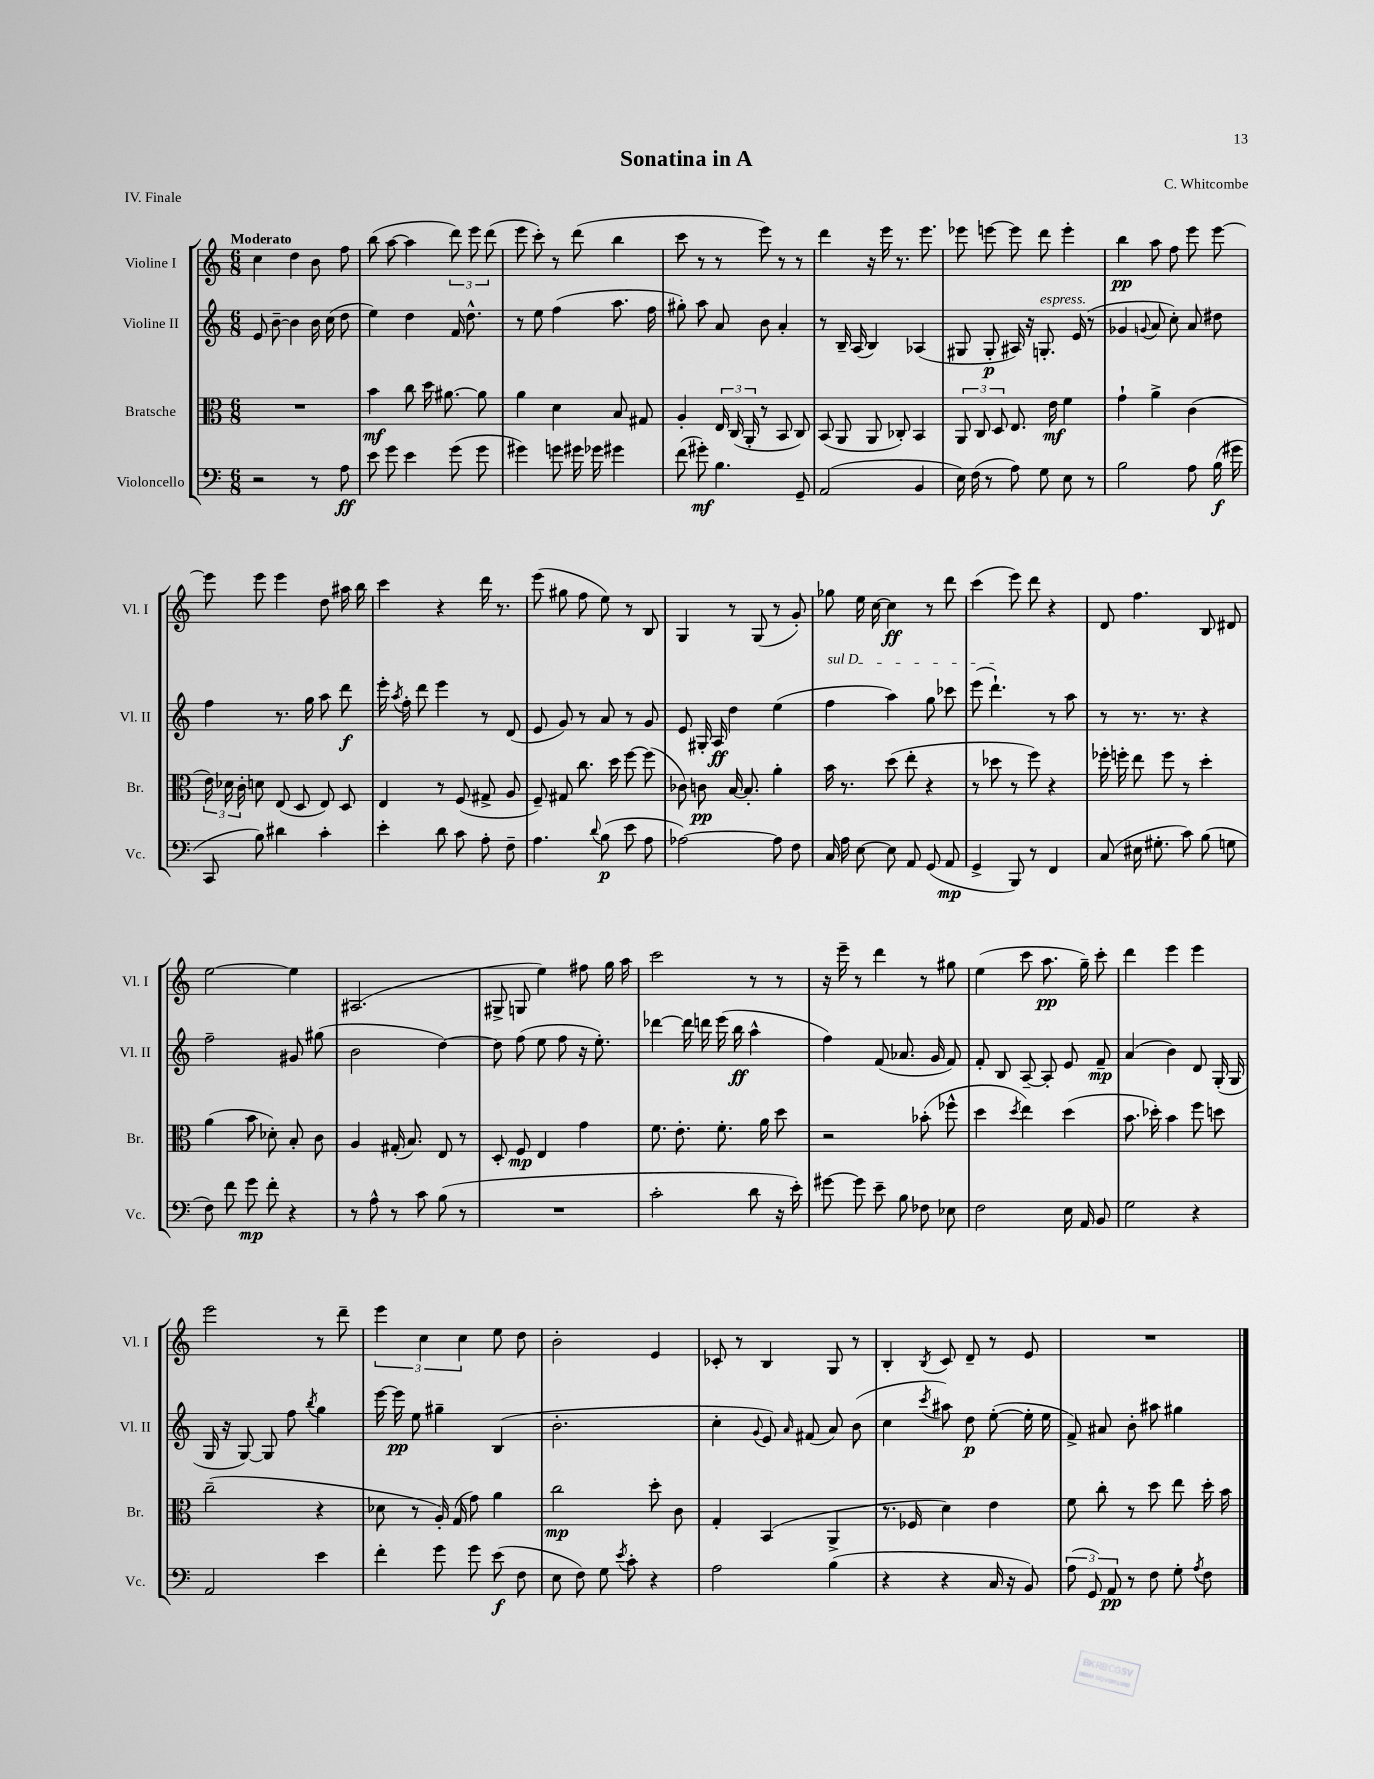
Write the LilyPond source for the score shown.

\header { title = "Sonatina in A" composer = "C. Whitcombe" piece = "IV. Finale" }
<<
\new StaffGroup <<
\new Staff = "s0" \with { instrumentName = "Violine I" shortInstrumentName = "Vl. I" } {
    \clef treble \key c \major \numericTimeSignature \time 6/8 \tempo "Moderato"
    \autoBeamOff c''4 d''4 b'8 f''8 |
    b''8( a''8~ a''4 \tuplet 3/2 { d'''8) e'''8 d'''8( } |
    e'''8 c'''8-.) r8 d'''8( b''4 |
    c'''8 r8 r8 e'''8) r8 r8 |
    d'''4 r16 e'''16 r8. e'''8. |
    ees'''8 e'''8~ e'''8 d'''8 e'''4-. |
    b''4\pp a''8 f''8 e'''8 e'''8~ |
    e'''8 e'''8 e'''4 d''8 ais''16 b''16 |
    c'''4 r4 d'''16 r8. |
    e'''8( gis''8 f''8 e''8) r8 b8 |
    g4 r8 g8( r8 g'8-.) |
    ges''8 e''16 c''16~ c''4\ff r8 d'''8 |
    c'''4( e'''8) d'''8 r4 |
    d'8 f''4. b8 dis'8 |
    e''2~ e''4 |
    ais2.( |
    gis8-> g8 e''4) fis''8 g''16 a''16 |
    c'''2 r8 r8 |
    r16 e'''16-- r8 d'''4 r8 gis''8 |
    e''4( c'''8 a''8.\pp g''16--) c'''8-. |
    d'''4 e'''4 e'''4 |
    e'''2 r8 d'''8-- |
    \tuplet 3/2 { e'''4 c''4 c''4 } e''8 d''8 |
    b'2-. e'4 |
    ces'8-. r8 b4 g8 r8 |
    b4-. \acciaccatura { b8 } c'8 d'8-- r8 e'8 |
    R2. \bar "|." |
}
\new Staff = "s1" \with { instrumentName = "Violine II" shortInstrumentName = "Vl. II" } {
    \clef treble \key c \major \numericTimeSignature \time 6/8
    \autoBeamOff e'8 b'8~-- b'4 b'16 c''16( d''8 |
    e''4) d''4 f'16 d''8.-^ |
    r8 e''8 f''4( a''8. f''16 |
    gis''8-.) a''8 a'8 b'8 a'4-. |
    r8 b16-- a16( b4) aes4( |
    gis8 gis8-.\p ais16) r16 g8.-.^\markup { \italic "espress." } e'16( r8 |
    ges'4 \appoggiatura { g'8 } a'8 c''8-.) a'8 dis''8 |
    f''4 r8. g''16 a''8 d'''8\f |
    e'''16-. \acciaccatura { a''8 } f''16-. d'''8 e'''4 r8 d'8( |
    e'8 g'8) r8 a'8 r8 g'8 |
    e'8 gis16-. a16\ff d''4 e''4( |
    \once \override TextSpanner.bound-details.left.text = \markup { \italic "sul D" } f''4\startTextSpan a''4) g''8 ces'''8 |
    e'''8( d'''4.-!\stopTextSpan) r8 a''8 |
    r8 r8. r8. r4 |
    f''2-- gis'8 gis''8( |
    b'2 d''4~) |
    d''8 f''8( e''8 f''8 r16 e''8.-.) |
    des'''4~ des'''16 d'''16 e'''16( b''16\ff a''4-^ |
    f''4) f'8( aes'8. g'16 f'8) |
    f'8-. b8 a8~-- a8-. e'8 f'8--\mp |
    a'4( b'4) d'8 g16-.( g16 |
    g16 r16 g8~) g8 f''8 \acciaccatura { b''8 } g''4 |
    e'''16~ e'''16\pp e''8 gis''4-- b4( |
    b'2.-. |
    c''4-. \appoggiatura { g'8 } e'8) \grace { a'16 } fis'8( a'8) b'8( |
    c''4 \acciaccatura { c'''8 } ais''8) d''8\p e''8~-.( e''16-. e''16 |
    f'8->) ais'8 b'8-. ais''8 gis''4 \bar "|." |
}
\new Staff = "s2" \with { instrumentName = "Bratsche" shortInstrumentName = "Br." } {
    \clef alto \key c \major \numericTimeSignature \time 6/8
    \autoBeamOff R2. |
    b'4\mf c''8 d''16 ais'8.~ ais'8 |
    a'4 d'4 b8 gis8 |
    a4-. \tuplet 3/2 { e16 c16( a,16-. } r8 b,8 c8) |
    b,8( a,8 a,8 ces8-.) b,4 |
    \tuplet 3/2 { a,8 c8 d8 } e8. e'16\mf f'4 |
    g'4-! a'4-> c'4( |
    \tuplet 3/2 { e'16) des'16 c'16-. } d'8 e8( d8 e8) d8 |
    e4 r8 f8( gis8-> a8 |
    f8--) gis8 c''8. d''16 f''8~ f''8( |
    ces'8) c'8\pp b16~ b8.-. a'4-. |
    b'16 r8. d''8( e''8-. r4 |
    r8 des''8 r8 f''8) r4 |
    fes''16-. f''16-. e''8 f''8 r8 d''4-. |
    a'4( b'8 des'8-.) b8-. c'8 |
    a4 gis16-.( b8.) e8 r8 |
    d8-. f8\mp e4 g'4 |
    f'8. e'8.-. f'8.-. a'16 d''8 |
    r2 bes'8-.( fes''8-^ |
    d''4 \acciaccatura { d''8 } e''4) d''4( |
    b'8. des''16-.) b'4 f''8 d''8 |
    c''2--( r4 |
    des'8 r8 a16-.) g16( g'8) a'4 |
    c''2\mp d''8-. c'8 |
    g4-. b,4( a,4-> |
    r8. fes16 d'4) e'4 |
    f'8 c''8-. r8 d''8 e''8 d''16-. b'16 \bar "|." |
}
\new Staff = "s3" \with { instrumentName = "Violoncello" shortInstrumentName = "Vc." } {
    \clef bass \key c \major \numericTimeSignature \time 6/8
    \autoBeamOff r2 r8 a8\ff |
    e'8 g'8 e'4 g'8( g'8 |
    gis'4) g'8 gis'16 ges'16 gis'4 |
    f'8( gis'8-.\mf) b4. g,8-- |
    a,2( b,4 |
    e16) f16( r8 a8) g8 e8 r8 |
    b2 a8 b16\f( gis'16 |
    c,8 b8) dis'4 c'4-. |
    e'4-. d'8 c'8 a8-. f8-- |
    a4. \appoggiatura { d'8 } b8\p( e'8 a8 |
    aes2~) aes8 f8 |
    c16 a16 e8~ e8 a,8 g,8( a,8\mp |
    g,4-> b,,8) r8 f,4 |
    c8( eis16 gis8.-. c'8) b8( g8 |
    f8) f'8 g'8\mp f'8-. r4 |
    r8 a8-^ r8 c'8 b8( r8 |
    R2. |
    c'2-. d'8 r16 e'16-.) |
    gis'8~ gis'8 e'8-- b8 fes8 ees8 |
    f2 e16 a,16 b,8 |
    g2 r4 |
    a,2 e'4 |
    f'4-. g'8 g'8 e'8\f( f8 |
    e8 f8) g8 \acciaccatura { e'8 } c'8-. r4 |
    a2 b4( |
    r4 r4 c16 r16 b,8) |
    \tuplet 3/2 { a8( g,8) a,8\pp } r8 f8 g8-. \acciaccatura { a8 } f8 \bar "|." |
}
>>
>>
\layout { \context { \Score \remove "Bar_number_engraver" } }
